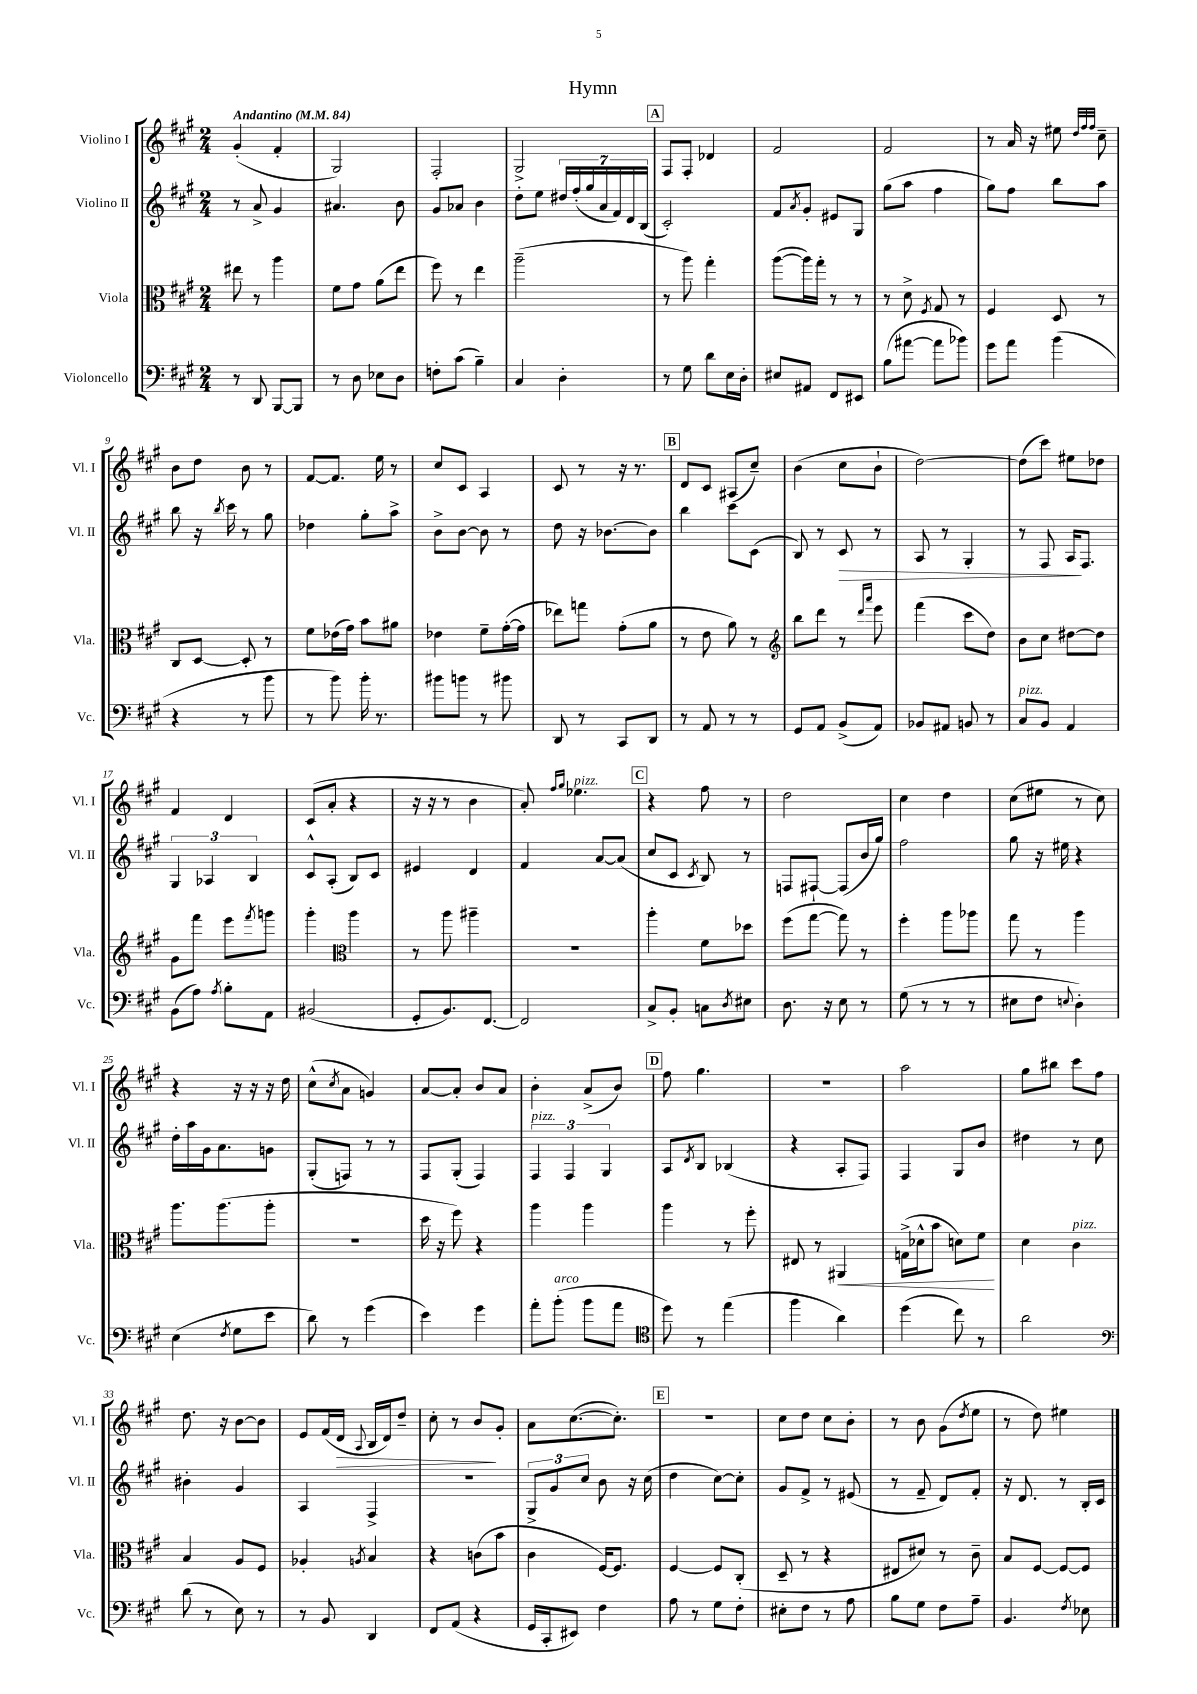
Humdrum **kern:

**kern	**kern	**kern	**kern
*staff4	*staff3	*staff2	*staff1
*clefF4	*clefC3	*clefG2	*clefG2
*k[f#c#g#]	*k[f#c#g#]	*k[f#c#g#]	*k[f#c#g#]
*M2/4	*M2/4	*M2/4	*M2/4
*MM84	*MM84	*MM84	*MM84
8r	8ee#	8r	(4g#'
8DD	8r	8a^	.
[8BBB	4aa	4g#	4f#'
8BBB]	.	.	.
=	=	=	=
8r	8f#	4.a#	2G#)
8D	8g#	.	.
8E-	(8a	.	.
8D	8ee	8b	.
=	=	=	=
8F'	8ff#)	8g#	2F#'
(8c#	8r	8a-	.
4B~)	4ee	4b	.
=	=	=	=
4C#	(2aa~	8dd'	2G#^
.	.	8ee	.
4D'	.	28dd#	.
.	.	(28ff#'	.
.	.	28gg#	.
.	.	28a	.
.	.	28f#)	.
.	.	28d	.
.	.	(28B	.
=	=	=	=
8r	8r	2c#')	8F#
8G#	8aa)	.	8F#'
8d	4gg#'	.	4d-
16E	.	.	.
16D'	.	.	.
=	=	=	=
8E#	([8aa	8f#	2f#
.	.	8qa	.
8AA#	16aa])	8g#'	.
.	16gg#'	.	.
8FF#	8r	8e#	.
8EE#	8r	8G#	.
=	=	=	=
(8B	8r	(8gg#	2f#
[8a#	8d^	8aa	.
.	8qF#	.	.
8a#]	8G#	4ff#	.
8b-)	8r	.	.
=	=	=	=
8g#	4F#	8gg#)	8r
8a	.	8ff#	16a
.	.	.	16r
(4b	8D	8bb	8ee#
.	.	.	32qqdd
.	.	.	32qqff#
.	.	.	32qqff#
.	8r	8aa	8cc#~
=	=	=	=
4r	8C#	8bb	8b
.	[8D	16r	8dd
.	.	8qbb	.
.	.	16ccc#	.
8r	8D']	8r	8b
8b	8r	8gg#	8r
=	=	=	=
8r	8f#	4dd-	[8f#
8b)	(16e-	.	8.f#]
.	16g#)	.	.
16b'	8b	8gg#'	.
8.r	.	.	16ee
.	8a#	8aa^	8r
=	=	=	=
8b#	4e-	8b^	8cc#
8b	.	[8b	8c#
8r	8f#~	8b]	4A
8b#	([16g#'	8r	.
.	16g#]	.	.
=	=	=	=
8DD	8ee-)	8dd	8c#
8r	8gg	16r	8r
.	.	[8.b-	.
8CC#	(8g#'	.	16r
.	.	.	8.r
8DD	8a	8b-]	.
=	=	=	=
8r	8r	4bb	8d
8AA	8e	.	8c#
8r	8a)	8ccc#	(8A#
8r	8r	(8c#	8cc#~)
=	=	=	=
*	*clefG2	*	*
8GG#	8bb	8B)	(4b
8AA	8ddd	8r	.
(8BB^	8r	8c#	8cc#
.	16qqddd	.	.
.	16qqaaa	.	.
8AA)	8eee	8r	8b`
=	=	=	=
8BB-	(4fff#	8A	[2dd)
8AA#	.	8r	.
8BB	8ccc#	4G#'	.
8r	8dd)	.	.
=	=	=	=
8C#	8b	8r	(8dd]
8BB	8cc#	8F#	8ccc#)
4AA	[8dd#	16A	8ee#
.	.	8.F#	.
.	8dd#]	.	8dd-
=	=	=	=
(8BB	8g#	6G#	4f#
8A)	8fff#	.	.
.	.	6A-	.
8qA	.	.	.
8B'	8eee	.	4d
.	.	6B	.
.	8qfff#	.	.
8AA	8ggg	.	.
=	=	=	=
(2BB#	4ggg#'	8c#^^	(8c#
.	.	(8A'	8a'
*	*clefC3	*	*
.	4aa	8B)	4r
.	.	8c#	.
=	=	=	=
8GG#'	8r	4e#	16r
.	.	.	16r
8.BB)	8aa	.	8r
.	4aa#~	4d	4b
[8.FF#	.	.	.
=	=	=	=
2FF#]	2r	4f#	8a')
.	.	.	16qqff#
.	.	.	16qqgg#
.	.	.	4.ee-
.	.	[8a	.
.	.	(8a]	.
=	=	=	=
8C#^	4aa'	8cc#	4r
8BB'	.	8c#	.
.	.	8qc#	.
8C	8f#	8B)	8ff#
8qD	.	.	.
8E#	8dd-	8r	8r
=	=	=	=
8.D	(8ff#	8F	2dd
.	[8gg#	[8F#`	.
16r	.	.	.
8E	8gg#])	(8F#]	.
8r	8r	16b	.
.	.	16gg#)	.
=	=	=	=
(8G#	4ff#'	2ff#	4cc#
8r	.	.	.
8r	8aa	.	4dd
8r	8aa-	.	.
=	=	=	=
8E#	8gg#	8gg#	(8cc#
8F#	8r	16r	8ee#
.	.	16ee#	.
8qqE	.	.	.
4D')	4aa	4r	8r
.	.	.	8cc#)
=	=	=	=
(4E	8.aa	16dd'	4r
.	.	16aa	.
.	.	16g#	.
.	(8.aa	8.a	.
8qF#	.	.	.
8G#	.	.	16r
.	.	.	16r
8e	8aa'	8g	16r
.	.	.	16dd
=	=	=	=
8d)	2r	(8G#'	(8cc#^^
.	.	.	8qcc#
8r	.	8F)	8a
(4g#	.	8r	4g)
.	.	8r	.
=	=	=	=
4e)	16dd	8F#	[8a
.	16r	.	.
.	8ff#)	(8G#'	8a']
4g#	4r	4F#)	8b
.	.	.	8a
=	=	=	=
8a'	4aa	6F#	4b'
(8b'	.	.	.
.	.	6F#	.
8b	4aa	.	(8a^
.	.	6G#	.
8a	.	.	8b)
=	=	=	=
*clefC4	*	*	*
8dd)	4aa	8A	8ff#
.	.	8qd	.
8r	.	8B	4.gg#
(4ee	8r	(4B-	.
.	8ff#'	.	.
=	=	=	=
4ff#	8E#	4r	2r
.	8r	.	.
4a)	4AA#	8A'	.
.	.	8F#)	.
=	=	=	=
(4dd	(16G^	4F#	2aa
.	16d-^^	.	.
.	8b	.	.
8cc#)	8d)	8G#	.
8r	8f#	8b	.
=	=	=	=
2a	4d	4dd#	8gg#
.	.	.	8bb#
.	4c#	8r	8ccc#
.	.	8cc#	8ff#
=	=	=	=
*clefF4	*	*	*
(8d	4B	4b#'	8.dd
8r	.	.	.
.	.	.	16r
8E)	8A	4g#	[8b
8r	8F#	.	8b]
=	=	=	=
8r	4A-'	4A	8e
8BB	.	.	(16f#
.	.	.	16d
.	8qA	.	8qqA
4DD	4B	4F#^	16B
.	.	.	16d)
.	.	.	8dd~
=	=	=	=
8FF#	4r	2r	8cc#'
(8AA	.	.	8r
4r	(8c	.	8b
.	8b	.	8g#'
=	=	=	=
16GG#	4c#	12G#^	8a
16CC#'	.	.	.
.	.	12g#	.
8EE#)	.	.	([8.cc#
.	.	12cc#	.
4F#	[16F#)	8b	.
.	8.F#]	.	8.cc#'])
.	.	16r	.
.	.	(16cc#	.
=	=	=	=
8A	[4F#	4dd	2r
8r	.	.	.
8G#	8F#]	[8cc#)	.
8F#'	(8C#'	8cc#']	.
=	=	=	=
8E#'	8D~	8g#	8cc#
8F#	8r	8f#^	8dd
8r	4r	8r	8cc#
8A	.	(8e#	8b'
=	=	=	=
8B	8E#	8r	8r
8G#	8d#)	8f#~	8b
8F#	8r	8d)	(8g#
.	.	.	8qdd
8A~	8c#~	8f#'	8ee
=	=	=	=
4.BB	8B	16r	8r
.	.	8.d	.
.	[8F#	.	8dd)
.	8F#_	8r	4ee#
8qF#	.	.	.
8E-	8F#]	16B'	.
.	.	16c#	.
==	==	==	==
*-	*-	*-	*-
